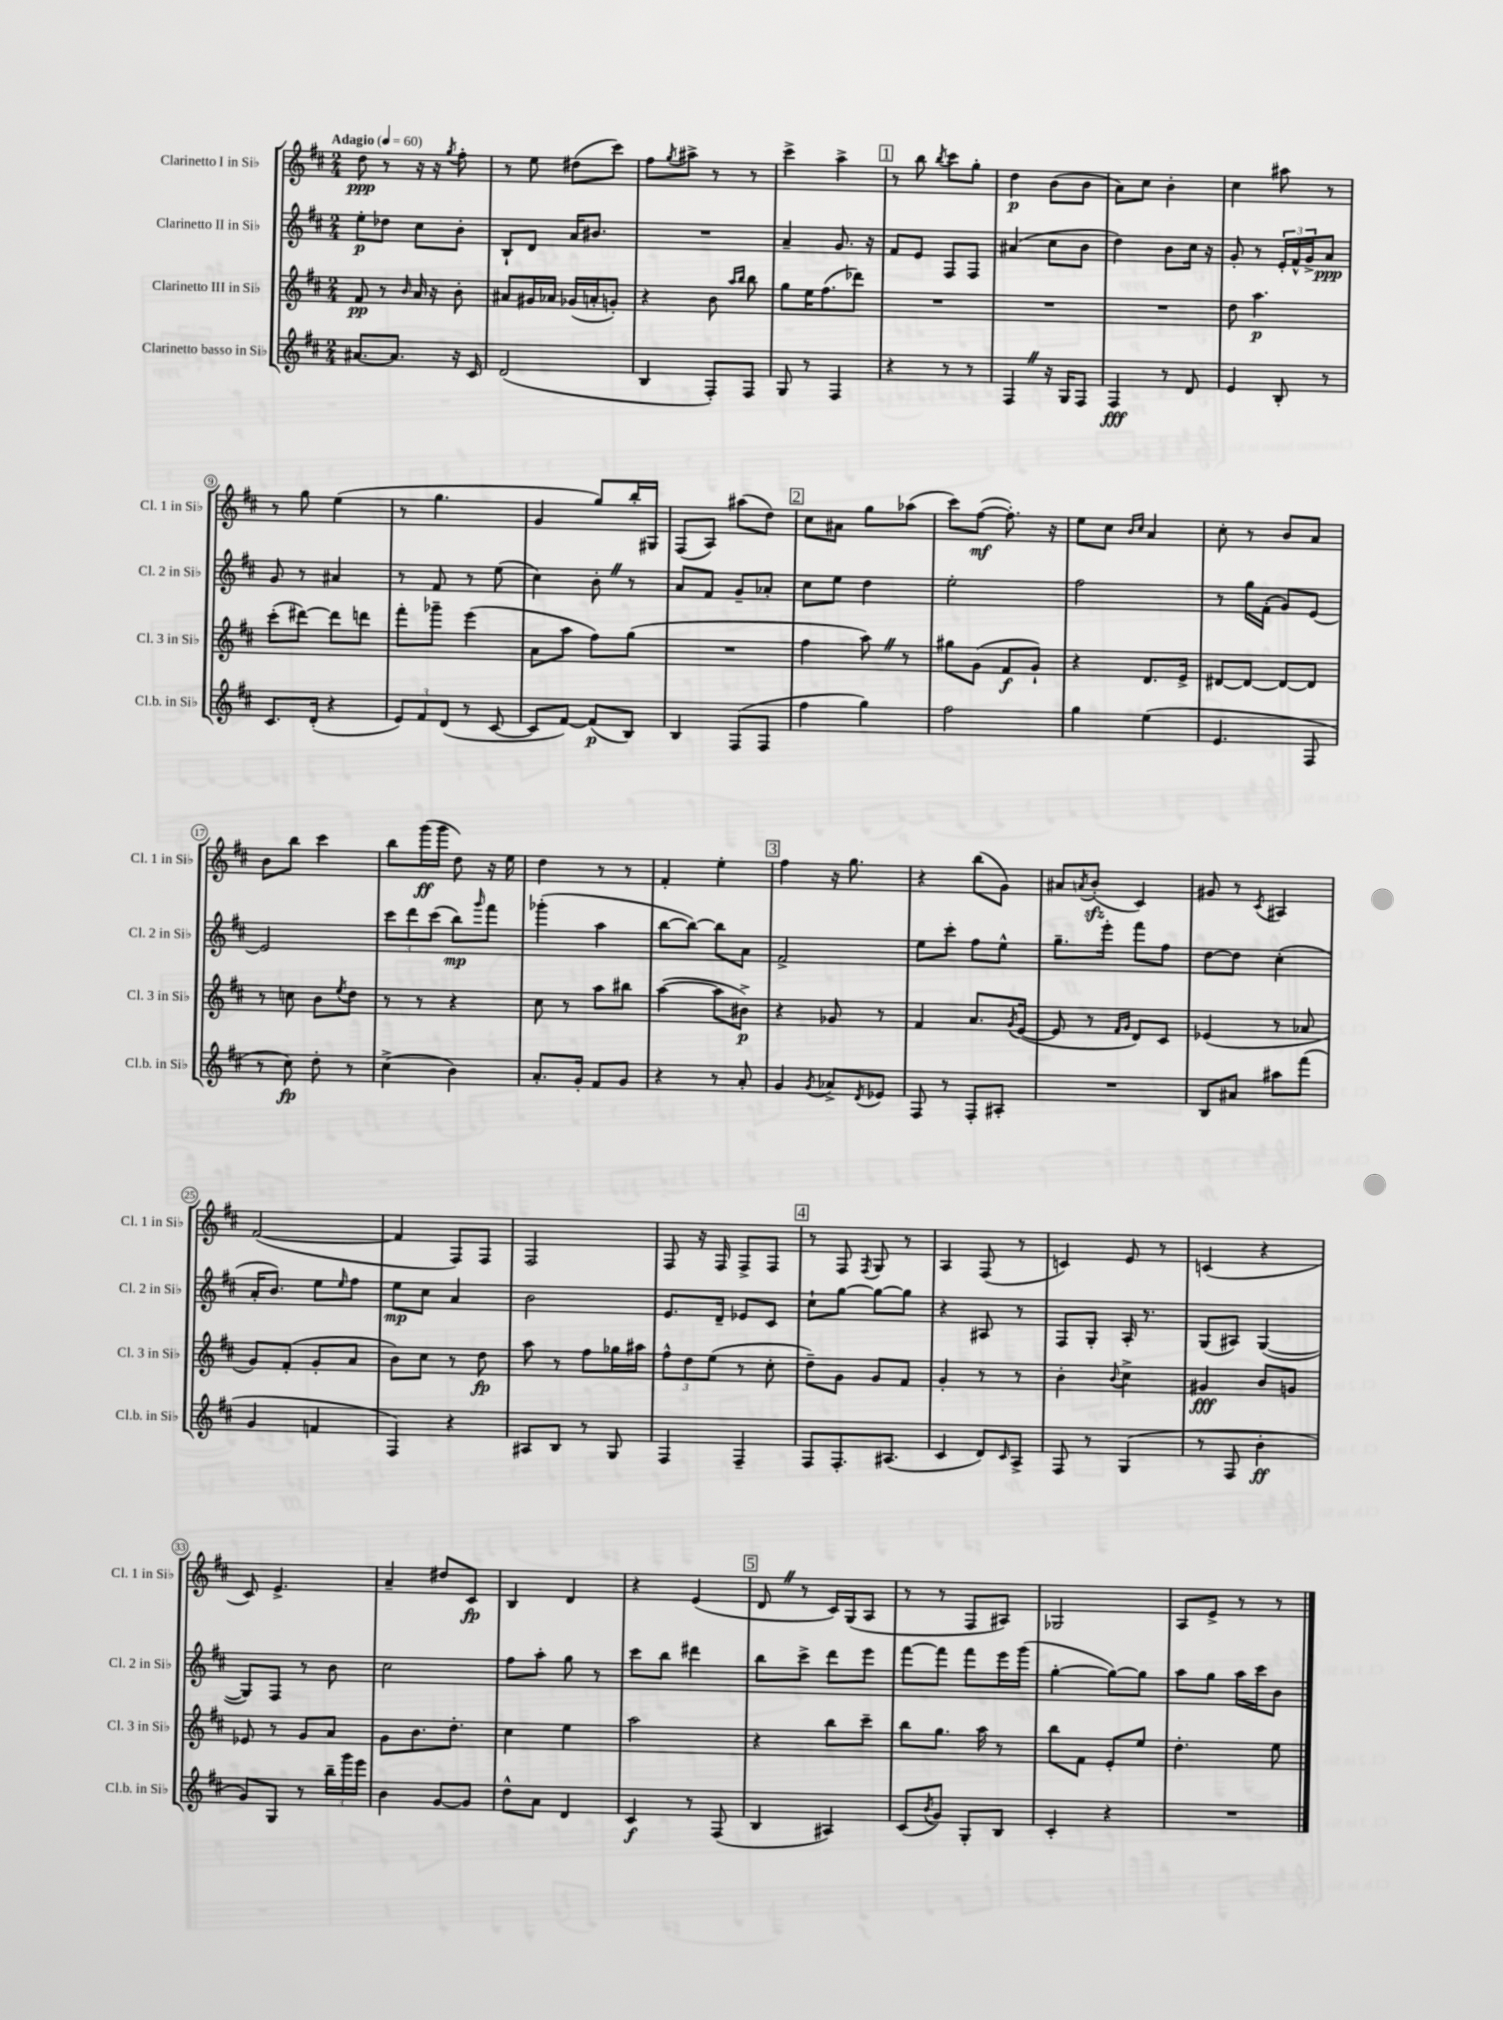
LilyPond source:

<<
\new StaffGroup <<
\new Staff = "s0" \with { instrumentName = "Clarinetto I in Sib" shortInstrumentName = "Cl. 1 in Sib" } {
    \clef treble \key d \major \numericTimeSignature \time 2/4 \tempo "Adagio" 4 = 60
    d''8\ppp r8 r16 r16 \acciaccatura { g''8 } fis''8-. |
    r8 e''8 dis''8( cis'''8) |
    fis''8 \acciaccatura { g''8 } ais''8-> r8 r8 |
    cis'''4-> a''4-> |
    \mark \markup { \box "1" } r8 b''8 \acciaccatura { b''8 } cis'''8 g''8-. |
    d''4\p b'8( b'8 |
    a'8) cis''8 b'4-. |
    cis''4 ais''8 r8 |
    r8 g''8 e''4( |
    r8 g''4. |
    g'4 g''8) b''16-. gis16 |
    fis8( a8) ais''8( d''8) |
    \mark \markup { \box "2" } cis''8 ais'8 g''8 aes''8( |
    cis'''8) fis''8~\mf( fis''8.-.) r16 |
    e''8 cis''8 \grace { b'16 cis''16 } a'4 |
    cis''8-. r8 b'8 a'8 |
    b'8 b''8 cis'''4 |
    b''8 g'''16\ff( g'''16 d''8) r16 e''16 |
    d''4 r8 r8 |
    fis'4-. e''4-. |
    \mark \markup { \box "3" } fis''4 r16 g''8. |
    r4 b''8( g'8) |
    ais'8 \acciaccatura { a'8 } b'8-.\sfz( cis'4) |
    gis'8 r8 \acciaccatura { cis'8 } ais4 |
    fis'2~( |
    fis'4 fis8) fis8 |
    fis2 |
    fis8 r16 fis16 fis8-> fis8 |
    \mark \markup { \box "4" } r8 fis8 \acciaccatura { fis8 } g8 r8 |
    a4 fis8( r8 |
    c'4) e'8 r8 |
    c'4( r4 |
    cis'8) e'4.-> |
    a'4-- dis''8 cis'8\fp |
    b4 d'4 |
    r4 e'4( |
    \mark \markup { \box "5" } d'8 \once \override BreathingSign.text = \markup { \musicglyph "scripts.caesura.straight" } \breathe r8 cis'16) g16( a8 |
    r8 r8 fis8 ais8) |
    ges2 |
    a8 e'8-> r8 r8 \bar "|." |
}
\new Staff = "s1" \with { instrumentName = "Clarinetto II in Sib" shortInstrumentName = "Cl. 2 in Sib" } {
    \clef treble \key d \major \numericTimeSignature \time 2/4
    e''8-.\p des''8 cis''8 b'8-. |
    b8-! d'8 a'16 bis'8. |
    R2 |
    a'4-- g'8. r16 |
    \mark \markup { \box "1" } fis'8 e'8 fis8 fis8 |
    ais'4( cis''8 b'8 |
    d''4) b'8 cis''16 r16 |
    g'8-. r8 \tuplet 3/2 { e'16-. fis'16-^ g'16-> } a'8\ppp |
    g'8 r8 ais'4 |
    r8 fis'8 r8 e''8( |
    cis''4) b'8-. \once \override BreathingSign.text = \markup { \musicglyph "scripts.caesura.straight" } \breathe r8 |
    a'8 fis'8 g'8-- aes'8-. |
    \mark \markup { \box "2" } cis''8 e''8 d''4 |
    e''2-. |
    fis''2 |
    r8 g''16 fis'16-.( g'8) e'8~ |
    e'2 |
    \tuplet 3/2 { cis'''8 d'''8 cis'''8( } b''8\mp) \grace { g'''16 } fis'''8 |
    ges'''4-.( a''4 |
    b''8~ b''8~) b''8 a'8 |
    \mark \markup { \box "3" } fis'2-> |
    e''8 cis'''8-. fis''8 e''8-^ |
    g''8.-- e'''16-. fis'''8 fis''8 |
    d''8~ d''8 cis''4-.( |
    a'16-. b'8.) e''8 \grace { e''16 } fis''8 |
    e''8\mp cis''8 a'4 |
    b'2 |
    e'8. d'16-- ees'8 cis'8 |
    \mark \markup { \box "4" } cis''8-! g''8~ g''8~ g''8 |
    r4 ais8 r8 |
    fis8 g8-. a16-. r8. |
    g8( ais8) g4~( |
    g8) fis8 r8 b'8 |
    cis''2 |
    fis''8 a''8-. g''8 r8 |
    cis'''8 b''8 dis'''4 |
    \mark \markup { \box "5" } b''8 cis'''8-> d'''8 e'''8 |
    fis'''8~ fis'''8 fis'''8 e'''16 g'''16( |
    g''4~-. g''8~) g''8 |
    a''8 g''8 a''16 cis'''16 b'8 \bar "|." |
}
\new Staff = "s2" \with { instrumentName = "Clarinetto III in Sib" shortInstrumentName = "Cl. 3 in Sib" } {
    \clef treble \key d \major \numericTimeSignature \time 2/4
    fis'8\pp r8 \grace { b'16 } a'16 r16 b'8-. |
    ais'8 gis'16 aes'16 ges'16( a'16-. g'8-.) |
    r4 b'8 \grace { a''16 b''16 } b''8 |
    g''8 e''16 fis''8.( des'''8) |
    \mark \markup { \box "1" } R2 |
    R2 |
    R2 |
    d''8 a''4.\p |
    cis'''8-.( dis'''8~) dis'''8 d'''8 |
    fis'''8-. ges'''8-- e'''4( |
    a'8 a''8 fis''8) g''8( |
    R2 |
    \mark \markup { \box "2" } fis''4 a''8) \once \override BreathingSign.text = \markup { \musicglyph "scripts.caesura.straight" } \breathe r8 |
    gis''8 g'8( fis'8\f g'8-!) |
    r4 d'8. e'16-> |
    dis'8~ dis'8~ dis'8~ dis'8 |
    r8 c''8 b'8 \acciaccatura { e''8 } d''8 |
    r8 r8 r4 |
    cis''8 r8 a''8 bis''8 |
    a''4~( a''8 bis'8->\p) |
    \mark \markup { \box "3" } r4 ges'8 r8 |
    fis'4 a'8. \acciaccatura { g'8 } e'16~( |
    e'8 r8 \grace { fis'16 g'16 } d'8) cis'8 |
    ees'4( r8 aes'8 |
    g'8) fis'8-.( g'8-. a'8 |
    b'8) cis''8 r8 d''8\fp |
    a''8 r8 fis''8 ges''16 ais''16 |
    \tuplet 3/2 { fis''8-^ d''8 e''8( } r8 cis''8-. |
    \mark \markup { \box "4" } d''8--) g'8 g'8 fis'8 |
    g'4-. r8 r8 |
    b'4-. \appoggiatura { b'8 } cis''4-> |
    gis'4\fff b'8 g'8 |
    ees'8 r8 g'8 a'8 |
    g'8 b'8. d''8.-. |
    cis''4 e''4 |
    a''2 |
    \mark \markup { \box "5" } r4 b''8 cis'''8-- |
    b''8 g''8. a''16 r8 |
    b''8 fis'8 e'8-. e''8 |
    d''4.-. e''8 \bar "|." |
}
\new Staff = "s3" \with { instrumentName = "Clarinetto basso in Sib" shortInstrumentName = "Cl.b. in Sib" } {
    \clef treble \key d \major \numericTimeSignature \time 2/4
    ais'8.~ ais'8. r16 cis'16 |
    d'2( |
    b4 fis8-.) fis8 |
    g8 r8 fis4 |
    \mark \markup { \box "1" } r4 r8 r8 |
    fis4 \once \override BreathingSign.text = \markup { \musicglyph "scripts.caesura.straight" } \breathe r16 g16 fis8 |
    fis4\fff r8 d'8 |
    e'4 b8-. r8 |
    cis'8. d'16-.( r4 |
    \tuplet 3/2 { e'8) fis'8 d'8( } r8 cis'8~ |
    cis'8 fis'8~) fis'8\p( b8) |
    b4 fis8( fis8 |
    \mark \markup { \box "2" } fis''4 g''4) |
    fis''2 |
    g''4 e''4( |
    e'4. fis8 |
    r8 cis''8\fp) d''8-. r8 |
    cis''4->( b'4) |
    a'8.-. g'16-. fis'8 g'8 |
    r4 r8 a'8-. |
    \mark \markup { \box "3" } g'4 \acciaccatura { g'8 } aes'8-> \acciaccatura { d'8 } ees'8 |
    fis8 r8 fis8-. ais8-. |
    R2 |
    b8 ais'8 ais''8 fis'''8( |
    g'4 f'4 |
    fis4) r4 |
    ais8 b8 r8 g8 |
    fis4 fis4-- |
    \mark \markup { \box "4" } fis8 fis8.-. ais8.( |
    cis'4 d'8) \grace { cis'16 } a8-> |
    fis8 r8 g4( |
    r8 fis8 b'4-.\ff |
    g'8) g8 r8 \tuplet 3/2 { b''16-- g'''16 e'''16 } |
    b'4 g'8~ g'8 |
    d''8-^ a'8 d'4 |
    cis'4\f r8 fis8( |
    \mark \markup { \box "5" } b4 ais4) |
    cis'8( \acciaccatura { b'8 } g'8) g8-. b8 |
    cis'4-. r4 |
    R2 \bar "|." |
}
>>
>>
\layout { \context { \Score \override BarNumber.stencil = #(make-stencil-circler 0.1 0.3 ly:text-interface::print) } }
